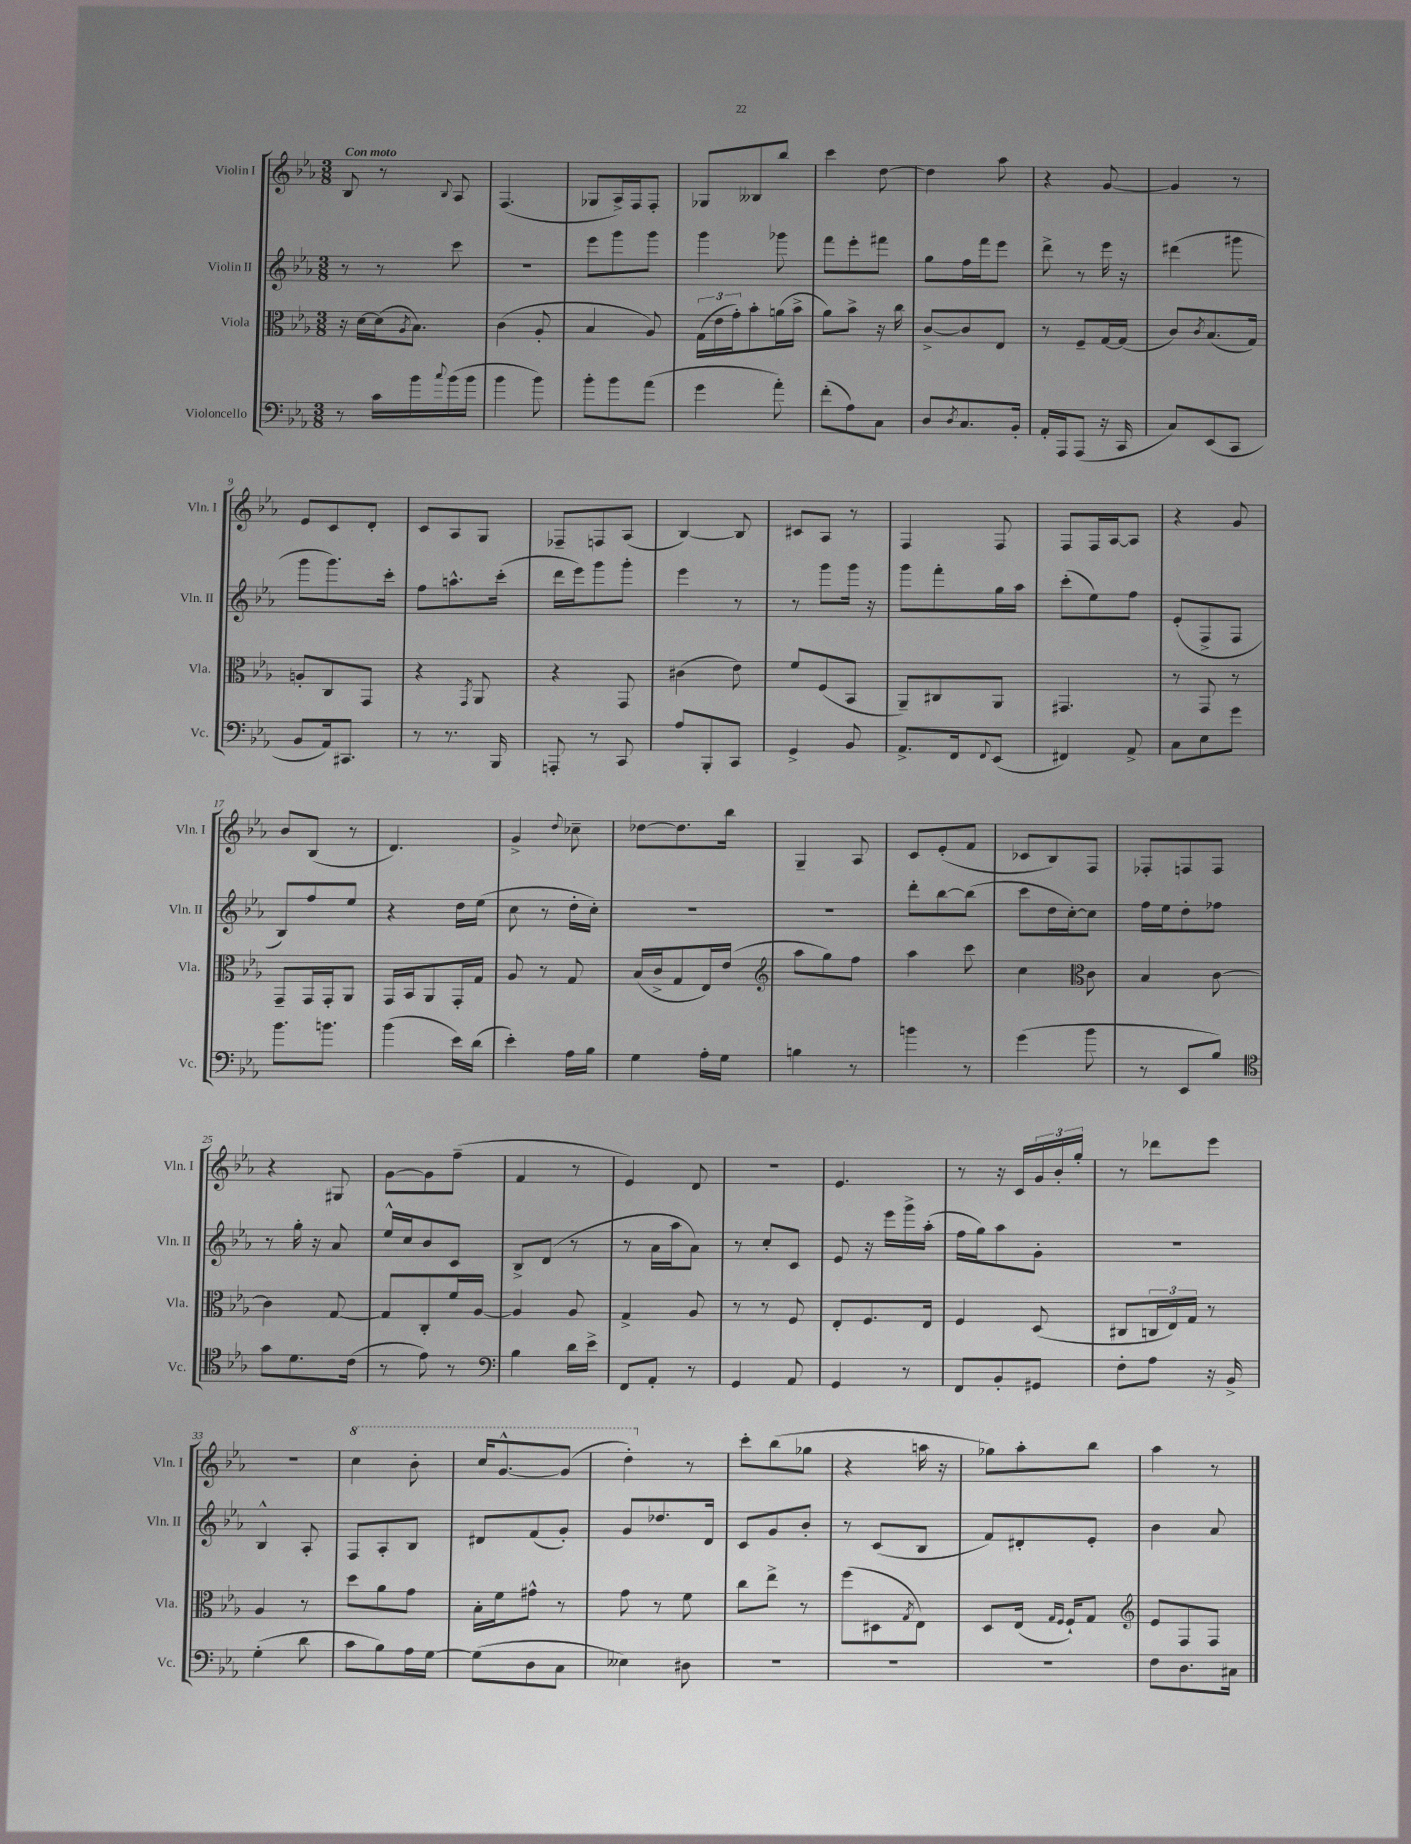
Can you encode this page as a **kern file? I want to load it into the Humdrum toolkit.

**kern	**kern	**kern	**kern
*part4	*part3	*part2	*part1
*staff4	*staff3	*staff2	*staff1
*I"Violoncello	*I"Viola	*I"Violin II	*I"Violin I
*I'Vc.	*I'Vla.	*I'Vln. II	*I'Vln. I
*clefF4	*clefC3	*clefG2	*clefG2
*k[b-e-a-]	*k[b-e-a-]	*k[b-e-a-]	*k[b-e-a-]
*M3/8	*M3/8	*M3/8	*M3/8
=1	=1	=1	=1
!	!	!	!LO:TX:a:B:t=Con moto
8r	16r	8r	8B-/
.	[16d\LL	.	.
16c\LL	(16d\J]	8r	8r
.	8qA-/	.	.
16b-\	8.B-\J)	.	.
8qqcc/	.	.	8qqB-/
(16b-\	.	8ccc\	8A-/
16b-\JJ	.	.	.
=2	=2	=2	=2
4b-\	(4c\	4.r	(4.F/
8b-\)	8A-'/	.	.
=3	=3	=3	=3
8b-'\L	4B-/	8eee-\L	8G-X/L
8b-\	.	8ggg\	16A-^/L)
.	.	.	16F/J
(8a-\J	8A-/)	8ggg\J	8F'/J
=4	=4	=4	=4
4g\	(24G\LL	4ggg\	8G-X/L
.	24e-\	.	.
.	24g'\J)	.	.
.	8b-'\	.	8B--X/
8a-'\)	(16an\L	8ggg-X\	8bb-/J
.	16b-^\JJ	.	.
=5	=5	=5	=5
(8f'\L	8a-\L)	8fff\L	4ccc\
8A-\)	8b-^\J	8eee-'\	.
8C\J	16r	8fff#X\J	[8dd\
.	16cc\	.	.
=6	=6	=6	=6
8D/L	[8c^/L	8gg\L	4dd\]
8qD/	.	.	.
8.C/	8c/]	16ff\L	.
.	.	16fff\J	.
.	8E-/J	8eee-\J	8aa-\
16BB-'/Jk	.	.	.
=7	=7	=7	=7
16AA-'/LL	8r	8ddd^\	4r
16AAA-/J	.	.	.
(8AAA-/J	8F~/L	8r	.
16r	[16G/L	16eee-\	[8g/
16CC/	(16G/JJ]	16r	.
=8	=8	=8	=8
8C/L)	8c/L)	(4ddd#X\	4g/]
.	8qc/	.	.
(8EE-/	(8.B-/	.	.
8CC/J	.	8ggg#X\	8r
.	16G/Jk)	.	.
!!LO:LB:g=z
=9	=9	=9	=9
8BB-/L	8An'/L	8ggg\L	8e-/L
16AA-/k)	8C/	8.ggg\)	8c/
8.CC#X/J	.	.	.
.	8GG/J	.	8d'/J
.	.	16ccc'\Jk	.
=10	=10	=10	=10
8r	4r	8ff\L	8c/L
8.r	.	8.aan^^\	8A-/
.	8qGG/	.	.
.	8AA-/	.	8G/J
16BBB-/	.	(16ccc'\Jk	.
=11	=11	=11	=11
8AAAn'/	4r	16ddd\LL	8F-X~/L
.	.	16eee-\J)	.
8r	.	8ggg\	8Fn/
8CC/	8GG/	8ggg'\J	(8A-/J
=12	=12	=12	=12
8A-/L	(4c#X\	4eee-\	[4B-/)
8BBB-'/	.	.	.
8CC/J	8e-\)	8r	8B-/]
=13	=13	=13	=13
4GG^/	8f/L	8r	8c#X/L
.	(8F/	8ggg\L	8A-/J
8BB-/	8BB-/J	16ggg\Jk	8r
.	.	16r	.
=14	=14	=14	=14
8.AA-^/L	8AA-~/L)	8ggg\L	4F/
.	8C#X/	8fff'\	.
16FF/k	.	.	.
8qqFF/	.	.	.
(8EE-/J	8AA-/J	16gg\L	8F/
.	.	16aa-\JJ	.
=15	=15	=15	=15
4FF#X/)	4.GG#X/	(8ccc'\L	8F/L
.	.	8ee-\)	16F/L
.	.	.	[16A-/J
8AA-^/	.	8ff\J	8A-/J]
=16	=16	=16	=16
8C\L	8r	(8e-'/L	4r
8E-\	8GG/	8F^/	.
8g\J	8r	8F/J	8g/
!!LO:LB:g=z
=17	=17	=17	=17
8.b-\L	8GG~/L	8B-/L)	8b-/L
.	16GG/L	8ff/	(8B-/J
8.bn\J	16GG'/J	.	.
.	8AA-/J	8ee-/J	8r
=18	=18	=18	=18
(4b-\	16GG/LL	4r	4.d/)
.	16BB-/J	.	.
.	8AA-/	.	.
16e-\LL)	16GG'/L	16dd\LL	.
(16d\JJ	16G/JJ	(16ee-\JJ	.
=19	=19	=19	=19
4e-'\)	8A-/	8cc\	4g^/
.	8r	8r	.
.	.	.	8qqdd/
16A-\LL	8G/	16dd'\LL	8cc-X~\
16B-\JJ	.	16cc'\JJ)	.
=20	=20	=20	=20
4G\	(16B-/LL	4.r	[8dd-X\L
.	16c^/J	.	.
.	8G/	.	8.dd-\]
16A-'\LL	16E-/L)	.	.
16G\JJ	(16e-/JJ	.	16bb-\Jk
=21	=21	=21	=21
*	*clefG2	*	*
4Bn\	8aa-\L	4.r	4G~/
.	8gg\)	.	.
8r	8ff\J	.	8A-/
=22	=22	=22	=22
4bn\	4aa-\	8ddd'\L	8c/L
.	.	[8bb-\	(8e-'/
8r	8ccc\	(8bb-\J]	8f/J
=23	=23	=23	=23
(4g\	4cc\	8ccc\L	8c-X/L
.	.	16dd\L	8B-/)
.	.	[16cc'\J)	.
*	*clefC3	*	*
8b-\	8c\	8cc\J]	8F/J
=24	=24	=24	=24
8r	4B-/	16ff\LL	8F-X'/L
.	.	16ee-\J	.
8EE-/L	.	8dd'\	8Fn/
8B-/J)	[8c\	8ff-X\J	8F/J
!!LO:LB:g=z
=25	=25	=25	=25
*clefC4	*	*	*
8g\L	4c\]	8r	4r
8.d\	.	16gg'\	.
.	.	16r	.
.	[8G/	8a-/	8G#X/
(16c\Jk	.	.	.
=26	=26	=26	=26
8r	8G/L]	16ee-^^/LL	[8g\L
.	.	16cc/J	.
8e-\)	8C'/	8b-/	8g\]
8r	16f/L	8c/J	(8ff~\J
.	[16A-/JJ	.	.
=27	=27	=27	=27
*clefF4	*	*	*
4B-\	4A-/]	8B-^/L	4f/
.	.	(8d/J	.
16d\LL	8A-/	8r	8r
16e-^\JJ	.	.	.
=28	=28	=28	=28
8FF/L	4G^/	8r	4e-/)
8AA-'/J	.	16a-\LL	.
.	.	16aa-\J	.
8r	8A-/	8a-\J)	8d/
=29	=29	=29	=29
4GG/	8r	8r	4.r
.	8r	8cc'/L	.
8AA-/	8F/	8c/J	.
=30	=30	=30	=30
4GG/	8E-'/L	8e-/	4.e-/
.	8.F/	16r	.
.	.	16eee-\LL	.
8r	.	16ggg^\	.
.	16E-/Jk	(16aa-'\JJ	.
=31	=31	=31	=31
8FF/L	4F/	16ff\LL	8r
.	.	16gg\J)	.
8BB-'/	.	8aa-\	16r
.	.	.	16c/LL
8GG#X/J	(8D/	8g'\J	24g/
.	.	.	24b-'/
.	.	.	24gg'/JJ
=32	=32	=32	=32
8F'\L	8C#X/L	4.r	8r
8A-\J	24Cn/L	.	8ddd-X\L
.	24E-/)	.	.
.	24G/JJ	.	.
16r	8r	.	8eee-\J
16BB-^/	.	.	.
!!LO:LB:g=z
=33	=33	=33	=33
(4G'\	4A-/	4B-^^/	4.r
8d\	8r	8A-'/	.
=34	=34	=34	=34
*	*	*	*8va
8c\L	8dd\L	8F/L	4ccc\
8B-\)	8a-\	8A-'/	.
16A-\L	8g\J	8B-/J	8bb-'\
[16G\JJ	.	.	.
=35	=35	=35	=35
(8G\L]	16B-'\LL	8d#X/L	16ccc/KL
.	16f\J	.	[8.gg^^/
8D\	8g#X^^\J	(8f/	.
8C\J	8r	8g'/J)	(8gg/J]
=36	=36	=36	=36
4E--X\)	8g\	8g/L	4ddd'\)
.	8r	8.dd-X/	.
*	*	*	*X8va
8D#X\	8f\	.	8r
.	.	16d/Jk	.
=37	=37	=37	=37
4.r	8cc\L	8c/L	8ccc'\L
.	8ee-^\J	8g/	(8bb-\
.	8r	8b-'/J	8gg-X\J
=38	=38	=38	=38
4.r	(8ff\L	8r	4r
.	8D#X\	(8c/L	.
.	8qG/	.	.
.	8E-\J)	8B-/J	16aan\
.	.	.	16r
=39	=39	=39	=39
4.r	8D/L	8f/L)	8gg-X\L)
.	(16E-/Jk	8d#X'/	8aa-'\
.	16qqG/LL	.	.
.	16qqF/JJ	.	.
.	16F`/KL)	.	.
.	8G/J	8e-'/J	8bb-\J
=40	=40	=40	=40
*	*clefG2	*	*
8F\L	8e-/L	4b-\	4aa-\
8.D\	8F/	.	.
.	8F/J	8a-/	8r
16C#X\Jk	.	.	.
==	==	==	==
*-	*-	*-	*-
